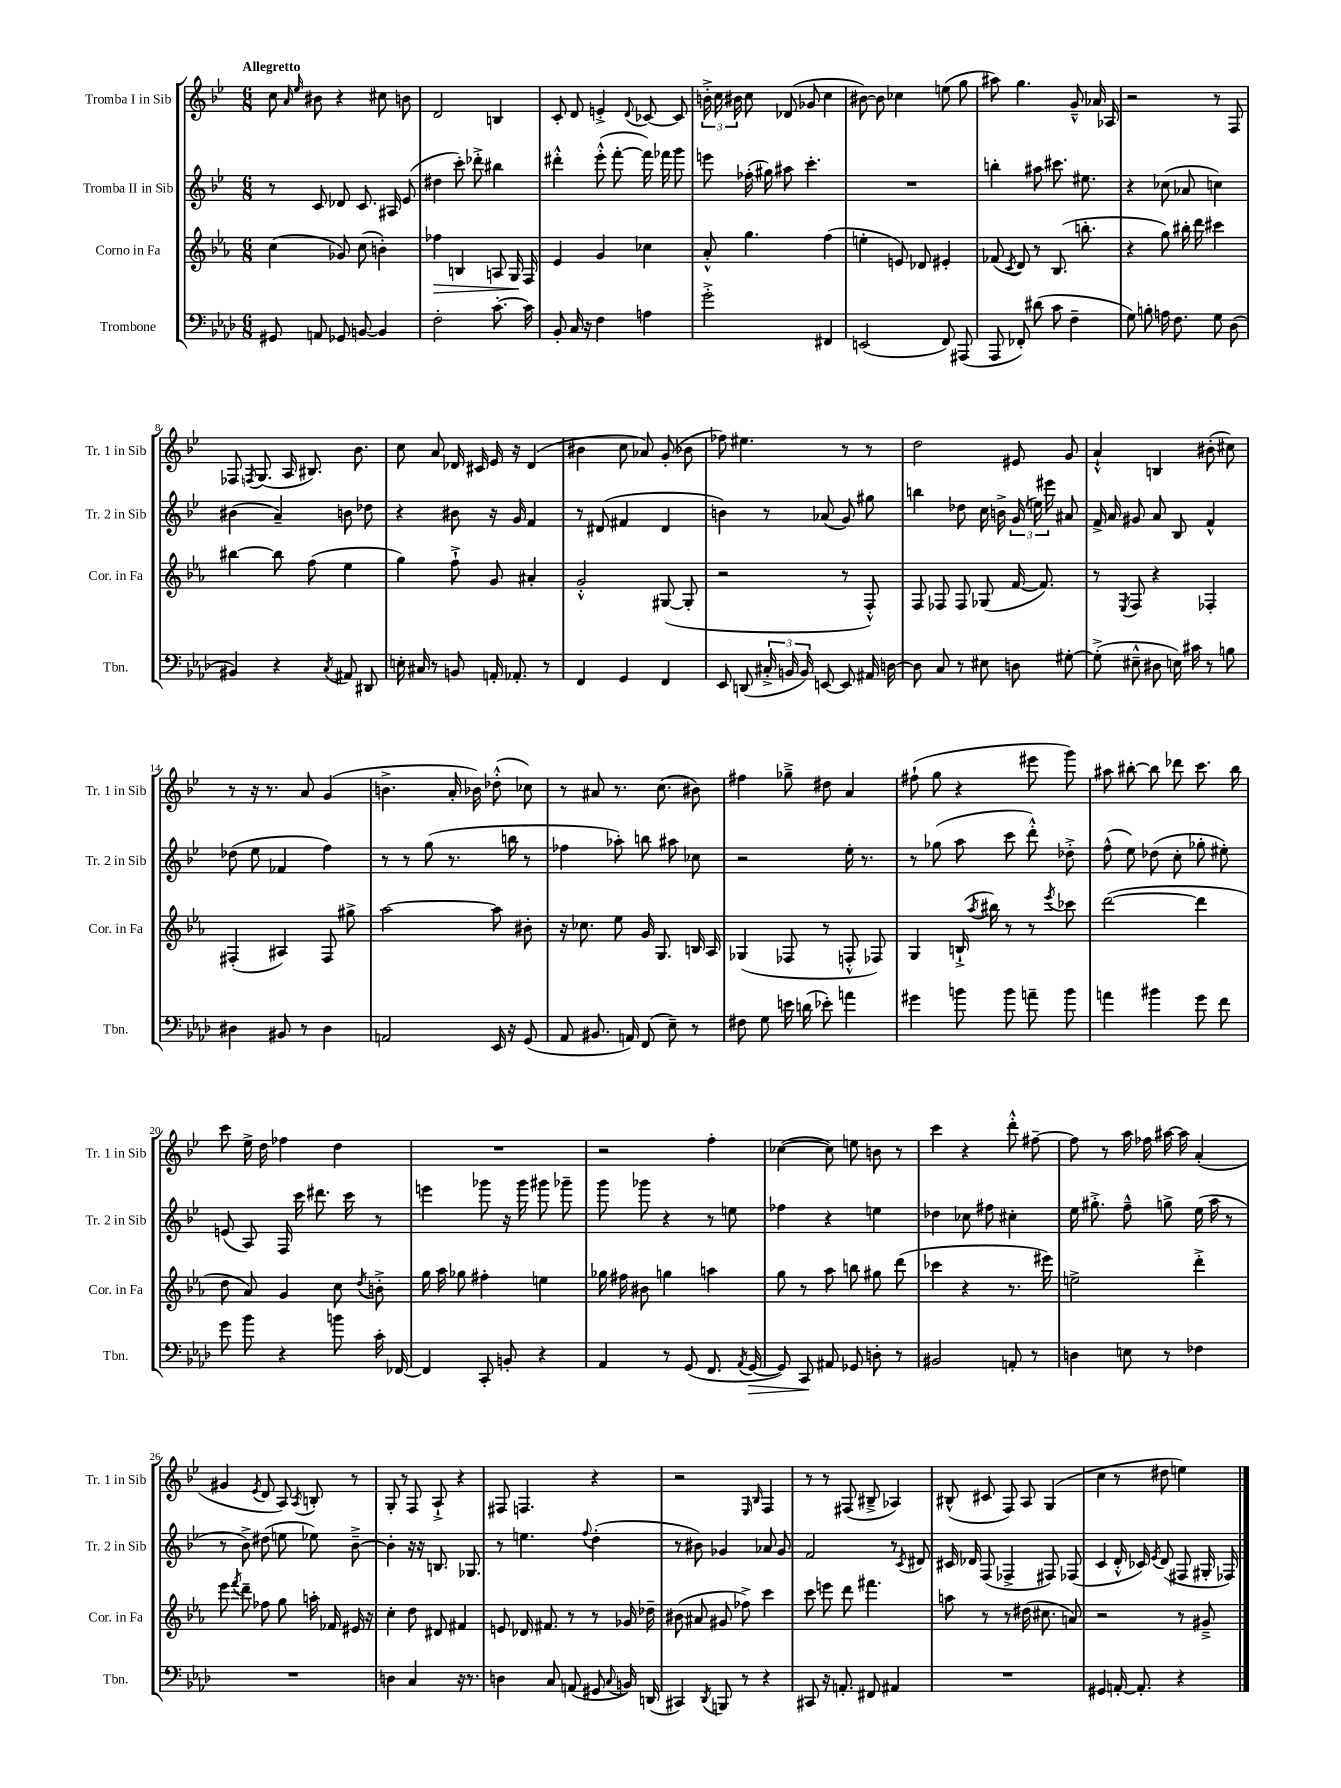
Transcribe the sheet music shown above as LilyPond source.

<<
\new StaffGroup <<
\new Staff = "s0" \with { instrumentName = "Tromba I in Sib" shortInstrumentName = "Tr. 1 in Sib" } {
    \clef treble \key bes \major \numericTimeSignature \time 6/8 \tempo "Allegretto"
    \autoBeamOff c''8 \grace { a'16 ees''16 } bis'8 r4 cis''8 b'8 |
    d'2 b4 |
    c'8-. d'8 e'4-.-> \appoggiatura { d'8 } ces'8~ ces'8 |
    \tuplet 3/2 { b'16-.-> c''16 bis'16 } c''8 des'8( ges'8 c''4 |
    bis'8~) bis'8 ces''4 e''8( g''8 |
    ais''8) g''4. g'8---^ aes'16 aes16 |
    r2 r8 f8 |
    fes8 \acciaccatura { f8 } g8.( a16 bis8.) bes'8. |
    c''8 a'8 des'16 cis'16 ees'16 r16 des'4( |
    bis'4 c''8 aes'8) g'8-.( bes'8 |
    fes''8) eis''4. r8 r8 |
    d''2 eis'8 g'8 |
    a'4-!-^ b4 bis'8-.( cis''8) |
    r8 r16 r8. a'8 g'4( |
    b'4.-> a'16-. bes'16) des''8-.-^( ces''8) |
    r8 ais'8 r8. c''8.( bis'8) |
    fis''4 ges''8---> dis''8 a'4 |
    fis''8-!( g''8 r4 eis'''8 g'''8) |
    ais''8 bis''8~-. bis''8 des'''8 c'''8. bis''16 |
    c'''8 ees''16-> d''16 fes''4 d''4 |
    R2. |
    r2 f''4-. |
    ces''4~( ces''8) e''8 b'8 r8 |
    c'''4 r4 d'''8-.-^ fis''8~-- |
    fis''8 r8 a''16 fes''16 ais''16~ ais''16 a'4-.( |
    gis'4 \acciaccatura { ees'8 } d'8 a8) \acciaccatura { a8 } b8-. r8 |
    g8-. r8 f8 a8-!-> r4 |
    fis8 f4. r4 |
    r2 \grace { ees16 bes16 } f4 |
    r8 r8 fis8( bis8---> aes4) |
    bis8-^( cis'8 f8) a8 g4( |
    c''4 r8 dis''8 e''4) \bar "|." |
}
\new Staff = "s1" \with { instrumentName = "Tromba II in Sib" shortInstrumentName = "Tr. 2 in Sib" } {
    \clef treble \key bes \major \numericTimeSignature \time 6/8
    \autoBeamOff r8 c'8 des'8 c'8. ais16 ees'8( |
    dis''4 c'''8-.) des'''8-.-> bis''4 |
    dis'''4-.-^ ees'''8-.-^( f'''8~-. f'''16) fes'''16 g'''8 |
    e'''8 fes''16-.( gis''16) ais''8 c'''4.-. |
    R2. |
    b''4-. ais''8 cis'''8. eis''8. |
    r4 ces''8( aes'8 c''4) |
    bis'4( a'4--) b'8 des''8 |
    r4 bis'8 r16 g'16 f'4 |
    r8 dis'8( fis'4 dis'4 |
    b'4) r8 aes'8( g'8) gis''8 |
    b''4 des''8 c''16 b'16-> \tuplet 3/2 { g'16( e''16) eis'''16 } ais'8 |
    f'16-> a'16 gis'8 a'8 bes8 f'4-^ |
    des''8( ees''8 fes'4 f''4) |
    r8 r8 g''8( r8. b''16 r8 |
    fes''4 aes''8-.) b''8 ais''8 ces''8 |
    r2 ees''16-. r8. |
    r8 ges''8( a''8 c'''8 d'''8-.-^) des''8-.-> |
    f''8-^( ees''8) des''8( c''8-. ges''8-. eis''8-.) |
    e'8( a8) f16 c'''16 dis'''8. c'''16 r8 |
    e'''4 ges'''8 r16 ges'''16 gis'''8 ges'''8-- |
    g'''8 ges'''8 r4 r8 e''8 |
    fes''4 r4 e''4 |
    des''4 ces''8 fis''8 cis''4-. |
    ees''16 gis''8.-.-> f''8---^ g''8-> ees''16( a''16 r8 |
    r8 bes'8->) dis''8( e''8 ees''8) bes'8~---> |
    bes'4-. r16 r16 b8. ges8. |
    r8 e''4. \appoggiatura { f''8 } d''4-.( |
    r8 bis'8) ges'4 aes'8 ges'8 |
    f'2 r8 \acciaccatura { c'8 } dis'8 |
    cis'16 des'16 f8( fes4-> fis8) fes8( |
    c'4 d'16-.-^ ces'16) \acciaccatura { ees'8 } d'8( fis8 gis16-. fes16) \bar "|." |
}
\new Staff = "s2" \with { instrumentName = "Corno in Fa" shortInstrumentName = "Cor. in Fa" } {
    \clef treble \key ees \major \numericTimeSignature \time 6/8
    \autoBeamOff c''4( ges'8) c''8( b'4-.) |
    fes''4\> b4 a8 g16\! f16 |
    ees'4 g'4 ces''4 |
    aes'8-.-^ g''4. f''4( |
    e''4-. e'8) des'8 eis'4-. |
    fes'8( \acciaccatura { c'8 } d'8) r8 bes8.( b''8.-. |
    r4 g''8) bis''16-. d'''16 cis'''4 |
    bis''4~ bis''8 f''8( ees''4 |
    g''4) f''8-!-> g'8 ais'4-. |
    g'2-.-^ gis8~( gis8-. |
    r2 r8 f8-.-^) |
    f8 fes8 fes8 ges8( f'16~ f'8.) |
    r8 \acciaccatura { ees8 } f8 r4 fes4-. |
    fis4-.( ais4) fis8 gis''8-> |
    aes''2~ aes''8 bis'8-. |
    r16 ces''8. ees''8 g'16 g8. b16 aes16 |
    ges4( fes8 r8 f8-.-^ fes8) |
    g4 b16-!->( \acciaccatura { aes''8 } bis''16) r8 r8 \acciaccatura { ees'''8 } ces'''8 |
    d'''2~( d'''4 |
    d''8 aes'8) g'4 c''8 \acciaccatura { d''8 } b'8-.-> |
    g''16 aes''16 ges''8 fis''4-. e''4 |
    ges''16 fis''16 bis'8 g''4 a''4 |
    g''8 r8 aes''8 b''8 gis''8 d'''8( |
    ces'''4 r4 r8. eis'''16) |
    e''2-> d'''4-.-> |
    ees'''8 \acciaccatura { f'''8 } d'''8-- fes''8 g''8 a''16-. fes'16 eis'16 r16 |
    c''4-. d''8 dis'8 fis'4 |
    e'8 des'16 fis'8. r8 r8 ges'16 des''16-- |
    bis'8( ais'8 gis'8 fes''8->) c'''4 |
    c'''8 e'''8 d'''8 fis'''4. |
    a''8 r8 r8 dis''16( cis''8. a'8) |
    r2 r8 gis'8---> \bar "|." |
}
\new Staff = "s3" \with { instrumentName = "Trombone" shortInstrumentName = "Tbn." } {
    \clef bass \key aes \major \numericTimeSignature \time 6/8
    \autoBeamOff gis,8 a,8 ges,8 b,8~ b,4 |
    f2-. c'8.~-. c'16 |
    bes,8-. c16 r16 f4 a4 |
    g'2-.-> fis,4 |
    e,2( f,8) ais,,8( |
    aes,,8 fes,8-.) dis'8( c'8 f4-- |
    g8) b8-. a16 f8. g8 des8( |
    bis,4) r4 \acciaccatura { c8 } ais,8 dis,8 |
    e16-. cis16 r8 b,8 a,16-. aes,8.-. r8 |
    f,4 g,4 f,4 |
    ees,8 d,8( \tuplet 3/2 { cis16-.-> b,16 b,16) } e,8~ e,8 ais,16 d16~ |
    d8 c8 r8 eis8 d8 gis8~-. |
    gis8-.->( eis8---^ dis8 e16) cis'16 r8 b8 |
    dis4 bis,8 r8 dis4 |
    a,2 ees,16 r16 g,8( |
    aes,8 bis,8. a,16) f,8( ees8--) r8 |
    fis8 g8 e'16 d'16( ees'8-.) a'4 |
    gis'4 b'8 b'8 a'8-- b'8 |
    a'4 bis'4 g'8 f'8 |
    g'8 bes'8 r4 b'8 c'16-. fes,16~ |
    fes,4 c,8-. b,8-. r4 |
    aes,4 r8 g,8( f,8. \acciaccatura { aes,8 } g,16~\> |
    g,8) c,8\! ais,8 ges,8 d8-. r8 |
    bis,2 a,8-. r8 |
    d4 e8 r8 fes4 |
    R2. |
    d4 c4 r16 r8. |
    d4 c8 a,8( gis,8 \appoggiatura { c8 } b,16) d,16( |
    cis,4) \acciaccatura { des,8 } b,,8 r8 r4 |
    cis,8 r16 a,8.-. fis,8 ais,4 |
    R2. |
    gis,4 a,16~-. a,8.-. r4 \bar "|." |
}
>>
>>
